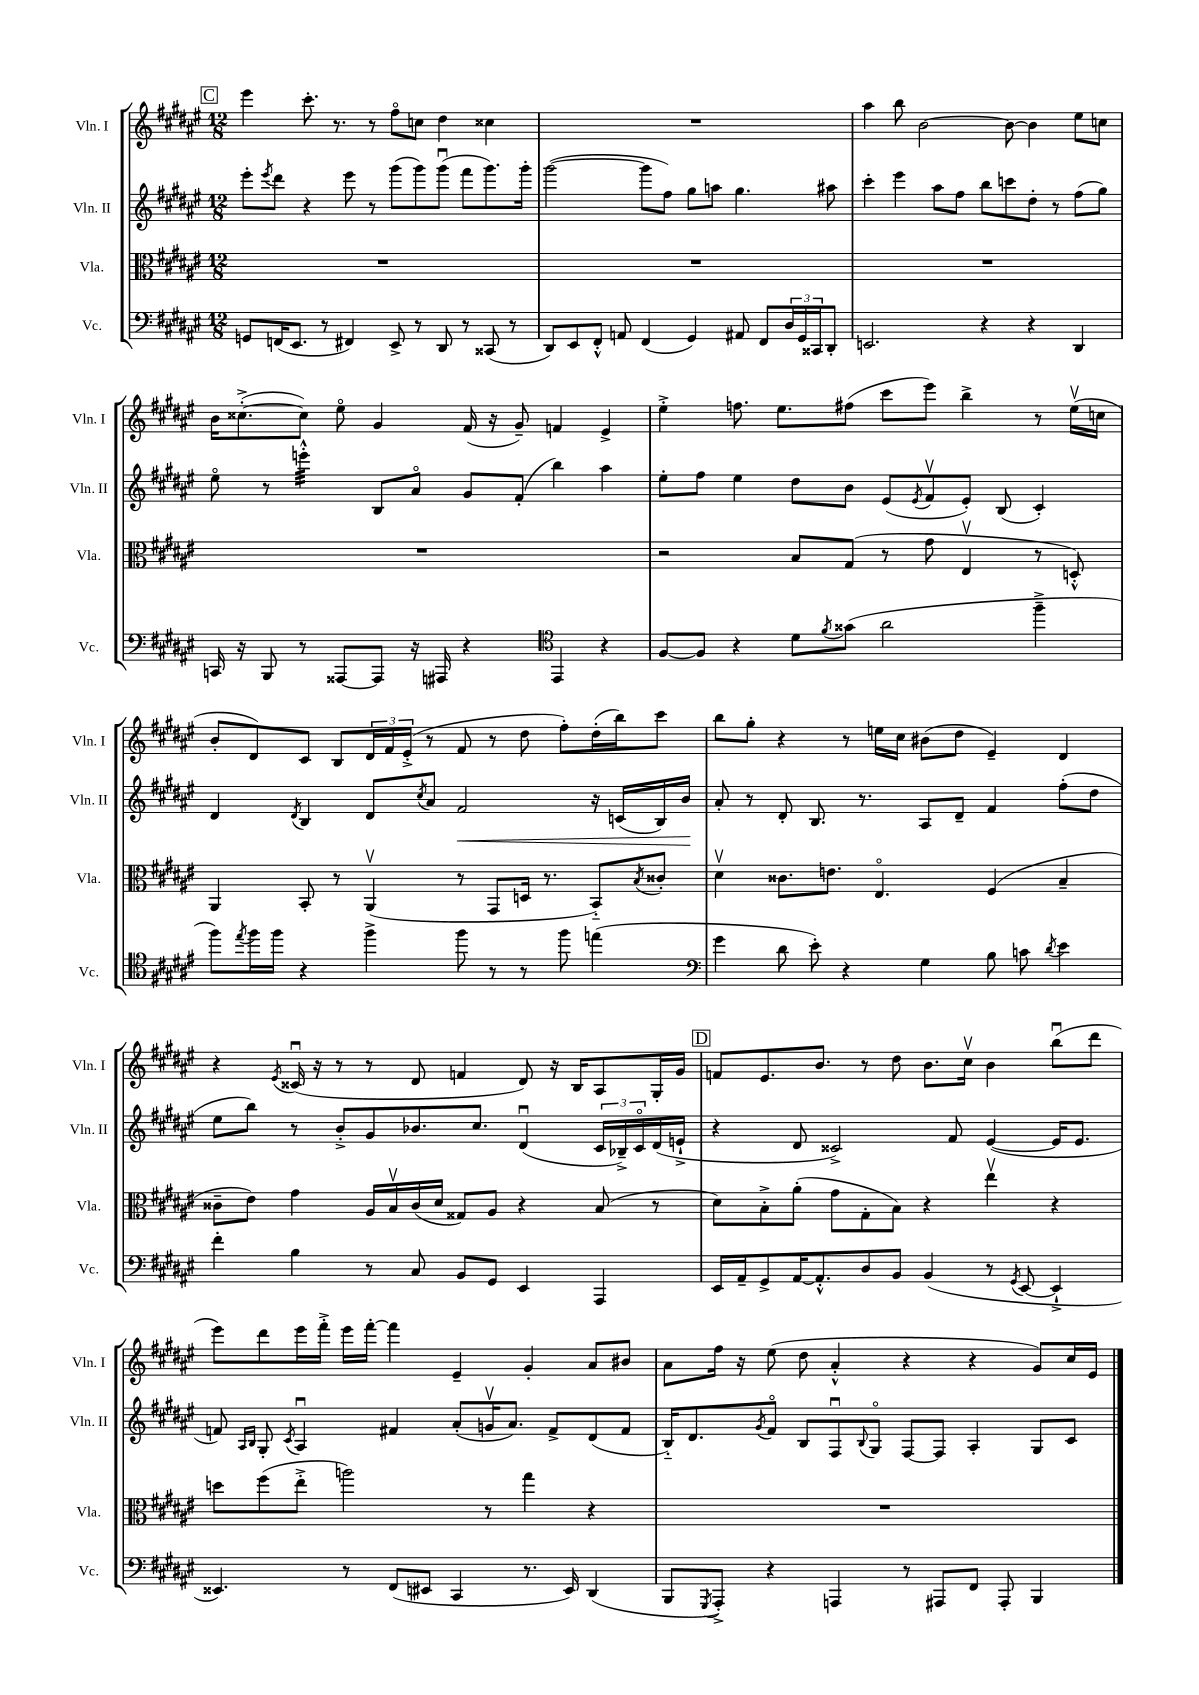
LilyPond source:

<<
\new StaffGroup <<
\new Staff = "s0" \with { instrumentName = "Vln. I" shortInstrumentName = "Vln. I" } {
    \clef treble \key fis \major \numericTimeSignature \time 12/8
    \mark \markup { \box "C" } eis'''4 cis'''8.-. r8. r8 fis''8\flageolet c''8 dis''4 cisis''4 |
    R1. |
    ais''4 b''8 b'2~ b'8~ b'4 eis''8 c''8 |
    b'16 cisis''8.~-.->( cisis''8) eis''8\flageolet gis'4 fis'16( r16 gis'8--) f'4 eis'4-> |
    eis''4-.-> f''8. eis''8. fis''8( cis'''8 eis'''8) b''4-> r8 eis''16\upbow( c''16 |
    b'8-. dis'8) cis'8 b8 \tuplet 3/2 { dis'16 fis'16 eis'16-.->( } r8 fis'8 r8 dis''8 fis''8-.) dis''16-.( b''16) cis'''8 |
    b''8 gis''8-. r4 r8 e''16 cis''16 bis'8( dis''8 eis'4--) dis'4 |
    r4 \acciaccatura { eis'8 } cisis'16\downbow( r16 r8 r8 dis'8 f'4 dis'8) r16 b16 ais8 gis16-. gis'16 |
    \mark \markup { \box "D" } f'8 eis'8. b'8. r8 dis''8 b'8. cis''16\upbow b'4 b''8\downbow( dis'''8 |
    eis'''8) dis'''8 eis'''16 fis'''16-.-> eis'''16 fis'''16~-. fis'''4 eis'4-- gis'4-. ais'8 bis'8 |
    ais'8 fis''16 r16 eis''8( dis''8 ais'4-.-^ r4 r4 gis'8) cis''16 eis'16 \bar "|." |
}
\new Staff = "s1" \with { instrumentName = "Vln. II" shortInstrumentName = "Vln. II" } {
    \clef treble \key fis \major \numericTimeSignature \time 12/8
    \mark \markup { \box "C" } eis'''8-. \acciaccatura { eis'''8 } dis'''8 r4 eis'''8 r8 gis'''8( gis'''8) gis'''8\downbow( fis'''8 gis'''8.) gis'''16-. |
    gis'''2~( gis'''8 fis''8) gis''8 a''8 gis''4. ais''8 |
    cis'''4-. eis'''4 ais''8 fis''8 b''8 c'''8 dis''8-. r8 fis''8( gis''8) |
    eis''8\flageolet r8 e'''4:32-.-^ b8 ais'8\flageolet gis'8 fis'8-.( b''4) ais''4 |
    eis''8-. fis''8 eis''4 dis''8 b'8 eis'8( \acciaccatura { eis'8 } fis'8\upbow eis'8-.) b8( cis'4-.) |
    dis'4 \acciaccatura { dis'8 } b4 dis'8 \acciaccatura { cis''8 } ais'8 fis'2\< r16 c'16( b16) b'16\! |
    ais'8-. r8 dis'8-. b8. r8. ais8 dis'8-- fis'4 fis''8-.( dis''8 |
    eis''8 b''8) r8 b'8-.-> gis'8 bes'8. cis''8. dis'4\downbow( \tuplet 3/2 { cis'16 bes16--->) cis'16\flageolet } dis'16( e'16-!-> |
    \mark \markup { \box "D" } r4 dis'8 cisis'2->) fis'8 eis'4~( eis'16 eis'8. |
    f'8) \grace { ais16 b16 } gis8-. \acciaccatura { cis'8 } ais4\downbow fis'4 ais'8-.( g'16\upbow ais'8.) fis'8-> dis'8( fis'8 |
    b16-_) dis'8. \acciaccatura { gis'8 } fis'8\flageolet b8 fis8\downbow \appoggiatura { b8 } gis8\flageolet fis8~ fis8 ais4-. gis8 cis'8 \bar "|." |
}
\new Staff = "s2" \with { instrumentName = "Vla." shortInstrumentName = "Vla." } {
    \clef alto \key fis \major \numericTimeSignature \time 12/8
    \mark \markup { \box "C" } R1. |
    R1. |
    R1. |
    R1. |
    r2 b8 gis8( r8 gis'8 eis4\upbow r8 d8-.-^) |
    ais,4 b,8-. r8 ais,4\upbow( r8 gis,8 d16 r8. b,8-_) \acciaccatura { b8 } cisis'8-. |
    dis'4\upbow cisis'8. e'8. eis4.\flageolet fis4( b4-- |
    cisis'8-- eis'8) gis'4 ais16 b16\upbow cisis'16( dis'16 gisis8) ais8 r4 b8( r8 |
    \mark \markup { \box "D" } dis'8) b8-.-> ais'8-.( gis'8 gis8-. b8) r4 eis''4\upbow r4 |
    d''8 fis''8( eis''8-.-> a''2) r8 gis''4 r4 |
    R1. \bar "|." |
}
\new Staff = "s3" \with { instrumentName = "Vc." shortInstrumentName = "Vc." } {
    \clef bass \key fis \major \numericTimeSignature \time 12/8
    \mark \markup { \box "C" } g,8 f,16( eis,8. r8 fis,4) eis,8-> r8 dis,8 r8 cisis,8( r8 |
    dis,8) eis,8 fis,8-.-^ a,8 fis,4( gis,4) ais,8 fis,8 \tuplet 3/2 { dis16 gis,16 cisis,16 } dis,8-. |
    e,2. r4 r4 dis,4 |
    c,16 r16 b,,8 r8 aisis,,8~ aisis,,8 r16 ais,,16 r4 \clef tenor eis,4 r4 |
    fis8~ fis8 r4 dis'8 \acciaccatura { fis'8 } gisis'8( ais'2 fis''4---> |
    fis''8) \acciaccatura { eis''8 } fis''16 fis''16 r4 fis''4-> fis''8 r8 r8 fis''8 e''4( |
    \clef bass gis'4 dis'8 eis'8-.) r4 gis4 b8 c'8 \acciaccatura { dis'8 } eis'4 |
    fis'4-. b4 r8 cis8 b,8 gis,8 eis,4 ais,,4 |
    \mark \markup { \box "D" } eis,16 ais,16-- gis,8-> ais,16~ ais,8.-.-^ dis8 b,8 b,4( r8 \acciaccatura { gis,8 } eis,8~ eis,4-!-> |
    eisis,4.) r8 fis,8( eis,8 cis,4 r8. eis,16) dis,4( |
    b,,8 \acciaccatura { gis,,8 } ais,,8-.->) r4 a,,4 r8 ais,,8 fis,8 ais,,8-. b,,4 \bar "|." |
}
>>
>>
\layout { \context { \Score \remove "Bar_number_engraver" } }
